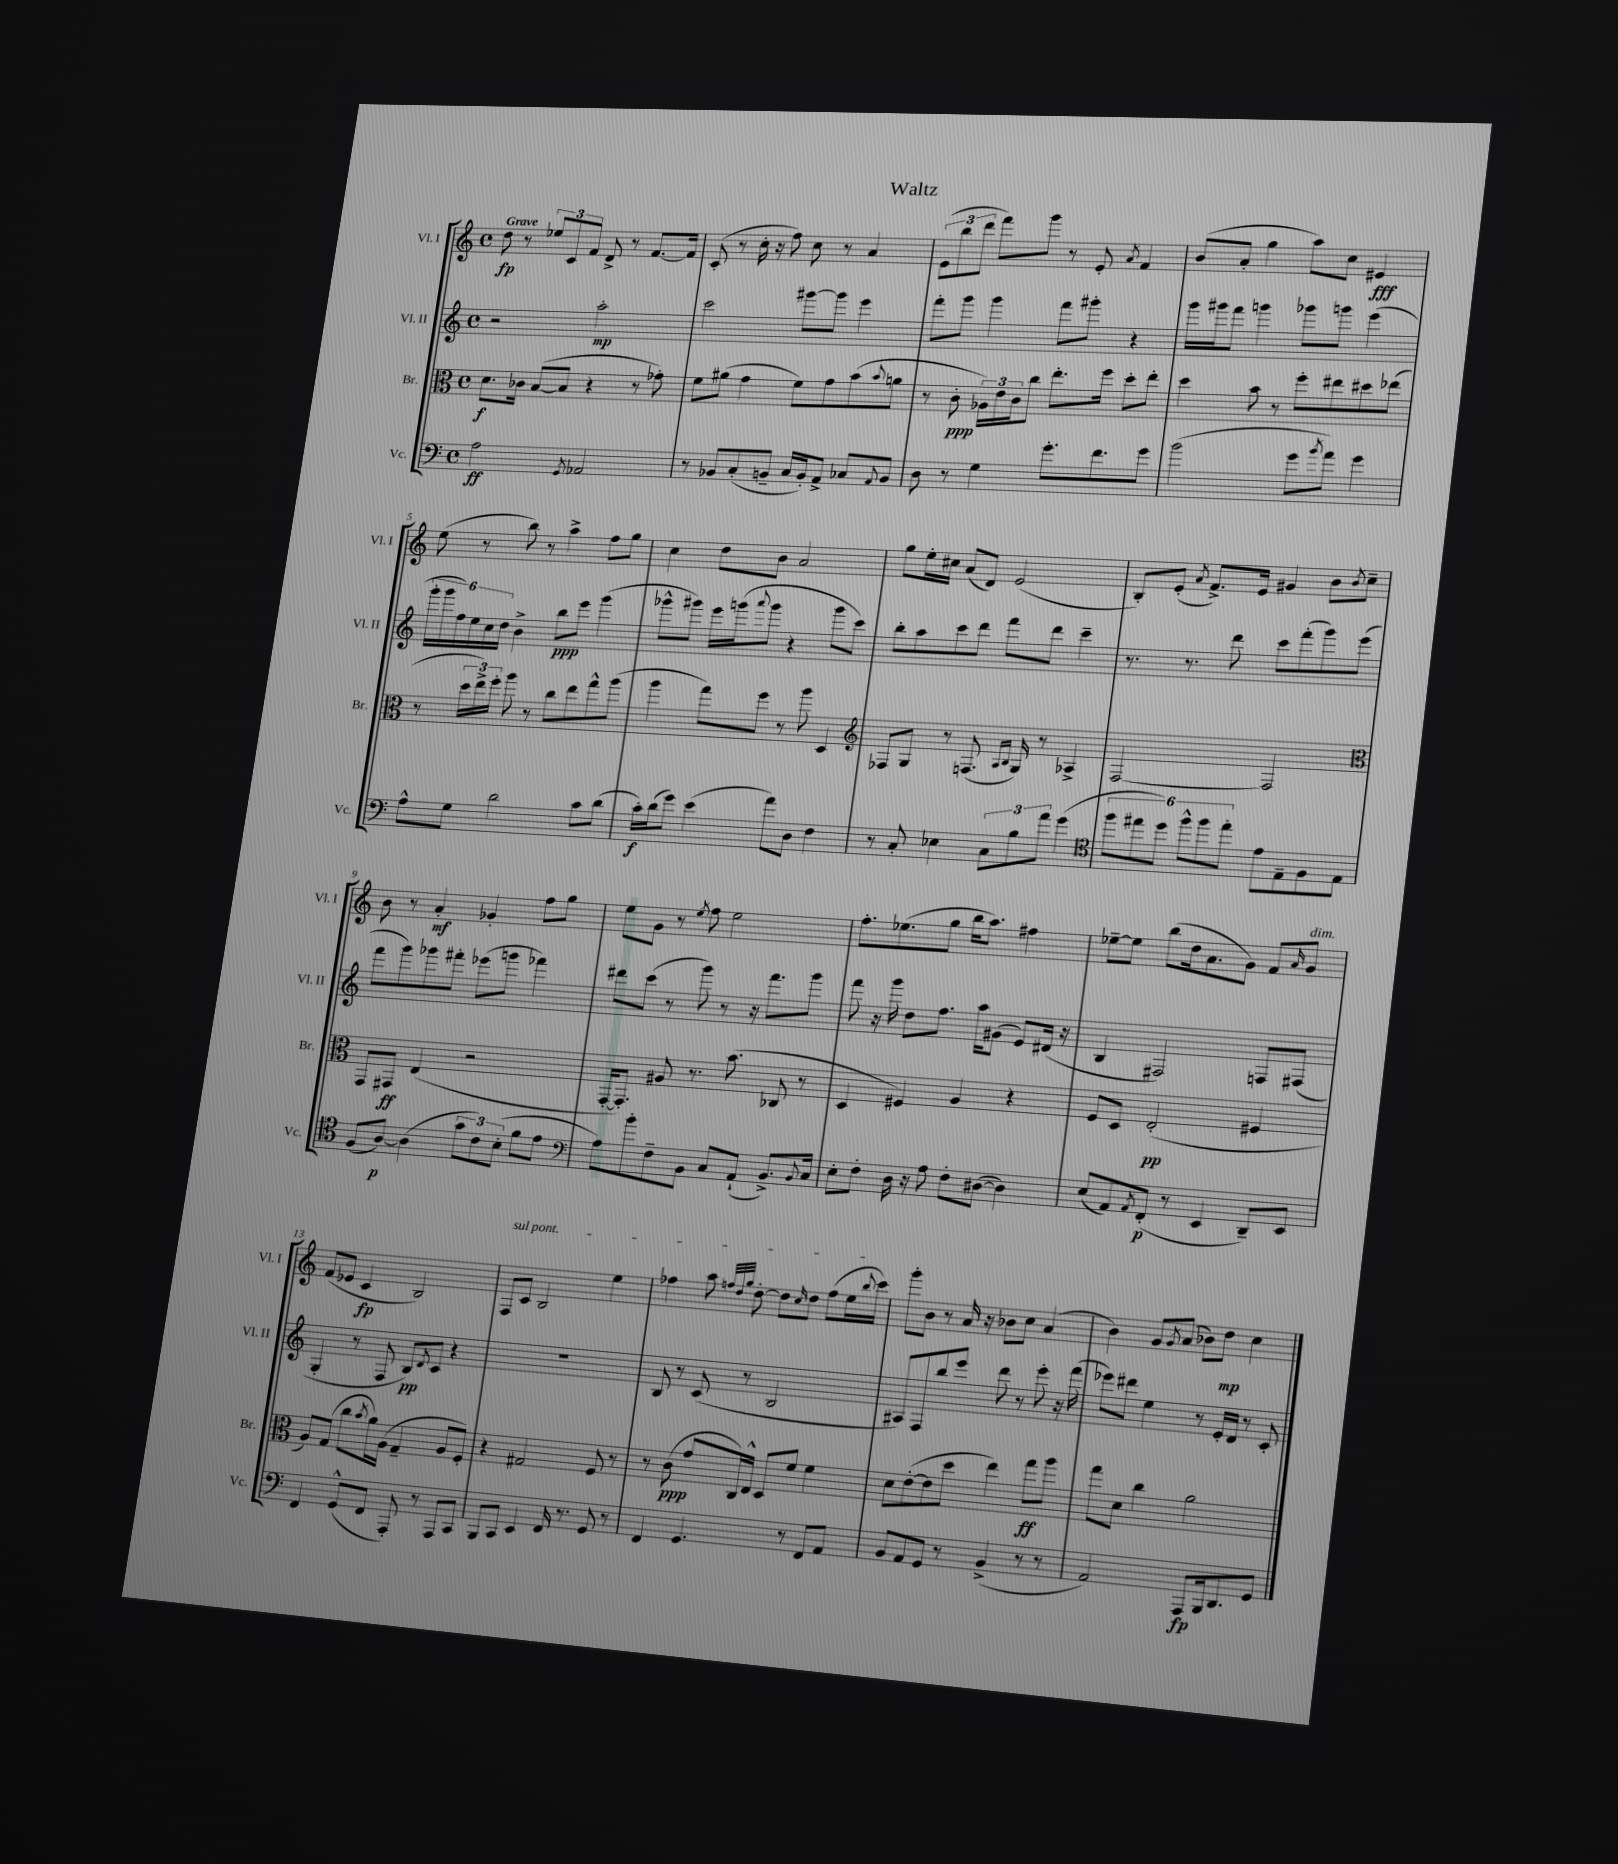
\header { title = "Waltz" }
<<
\new StaffGroup <<
\new Staff = "s0" \with { instrumentName = "Vl. I" shortInstrumentName = "Vl. I" } {
    \clef treble \key c \major \defaultTimeSignature \time 4/4 \tempo "Grave"
    d''8\fp r8 \tuplet 3/2 { ees''8 c'8 f'8 } d'8-> r8 f'8.~ f'16 |
    c'8-.( r8 c''16-. r16 f''8) c''8 r8 a'4 |
    \tuplet 3/2 { e'8( b''8 d'''8 } f'''8) g'''8 r8 e'8-. \acciaccatura { a'8 } f'4 |
    b'8( a'8-. g''4 a''8) c''8 eis'4\fff |
    e''8( r8 b''8) r8 a''4-> f''8 g''8 |
    c''4 d''8 b'8 a'2 |
    g''8 e''16-. cis''16 a'8( d'8) e'2( |
    b8-.) e'8-.( \acciaccatura { a'8 } f'8.->) e'16 gis'4 b'8 \acciaccatura { b'8 } c''8-- |
    b'8 r8 a'4-.\mf ges'4-. f''8 g''8 |
    e''8 g'8 r8 \acciaccatura { e''8 } f''8 e''2 |
    f''8.-. ees''8.( g''8 b''16 a''8.) fis''4 |
    ees''8~-- ees''8 b''8( d''16 a'8. g'8) f'8 \grace { a'16 } g'8^\markup { \italic "dim." } |
    f'8( ees'8 c'4\fp b2) |
    \once \override TextSpanner.bound-details.left.text = \markup { \italic "sul pont." } f8\startTextSpan c'8 b2 e''4 |
    fes''4 a''8 \grace { f''32 d''32 g''32 } d''8~-. d''8 \grace { c''16 } d''8 f''8( e''16 \appoggiatura { b''8 } c'''16\stopTextSpan) |
    g'''8-. b'8 r8 a'16 r16 bes'8 c''8 a'4( |
    b'4) g'8 \acciaccatura { g'8 } a'8( bes'8) d''8\mp c''4 \bar "|." |
}
\new Staff = "s1" \with { instrumentName = "Vl. II" shortInstrumentName = "Vl. II" } {
    \clef treble \key c \major \defaultTimeSignature \time 4/4
    r2 a''2-.\mp |
    c'''2 gis'''8~ gis'''8 e'''4 |
    f'''8-. g'''8 g'''4 f'''8 gis'''8-. r4 |
    g'''16 gis'''16 f'''8 g'''4 ges'''8 g'''8 e'''4( |
    \tuplet 6/4 { g'''16-. g'''16 f''16) e''16 c''16 d''16 } b'4-> b''8\ppp e'''8 g'''4( |
    ges'''8-^ gis'''8) e'''16 g'''16( \appoggiatura { a'''8 } g'''8 r4 g'''8 c'''8) |
    b''8-. a''8 c'''8 d'''8 f'''8 d'''8 c'''4-- |
    r8. r8. d'''8 c'''8 f'''8-.( g'''8) e'''8( |
    f'''8 g'''8) ges'''8 fis'''8-. ees'''8( g'''8 fes'''4) |
    dis'''8 c'''8( r8 g'''8) r8 r16 f'''8. g'''8 |
    f'''8 r16 g'''16 d''8 f''8. a''16 gis'8( e'8) dis'16( r16 |
    b4 fis2) f8 fis8( |
    g4-. r8 f8 b8\pp) \acciaccatura { d'8 } c'8 r4 |
    R1 |
    b8 r8 c'8( r8 b2 |
    ais8) f8 b''8 e'''8 d'''8 r8 e'''8-. r16 f'''16( |
    ees'''8) dis'''8 e''4 r8 e'16-. d'16 r8 c'8-. \bar "|." |
}
\new Staff = "s2" \with { instrumentName = "Br." shortInstrumentName = "Br." } {
    \clef alto \key c \major \defaultTimeSignature \time 4/4
    d'8.\f ces'16 b8~( b8 r4 r8 ges'8-.) |
    f'8 ais'8( g'4 f'8) g'8 b'8( \appoggiatura { b'8 } a'8 |
    r8 c'8-.\ppp \tuplet 3/2 { aes16) e'16 c'16 } c''8 e''8.-. f''16 d''8-. e''8-. |
    d''4 b'8 r8 f''8-. eis''8 dis''8 ees''8( |
    r8 \tuplet 3/2 { d''16 e''16->) f''16-. } a''8 r8 c''8 e''8 g''8-^ a''8( |
    a''4 g''8) f''8 r8 a''8 d4 |
    \clef treble fes8 g8 r8 f8.( \grace { a16 b16 } g16) r8 aes4-> |
    f2~ f2 |
    \clef alto g,8 gis,8\ff e4( r2 |
    g,16~-. g,8.-.) ais8 r8. b'8.( ces8 r8 |
    d4 fis4) a4 r4 |
    f8 d8 e2-.\pp( fis4 |
    a8) g8( c''8 \acciaccatura { b'8 } a'16) a16( g4-- a8 f8-.) |
    r4 gis2 f8 r8 |
    r8 c'8\ppp( g'8 c16) e16-^ d8 f'8 f'4 |
    d'8 e'8~-.( e'8 d''8 e''4) g''8\ff a''8 |
    g''8 d'8 c''4 a'2 \bar "|." |
}
\new Staff = "s3" \with { instrumentName = "Vc." shortInstrumentName = "Vc." } {
    \clef bass \key c \major \defaultTimeSignature \time 4/4
    a2\ff \acciaccatura { g,8 } aes,2 |
    r8 bes,8 c8-.( b,8-- c16 b,16-.) a,8-> ces8 \appoggiatura { a,8 } b,8 |
    d8 r8 g4 g'8.-. f'8. g'8 |
    b'2( g'8 \acciaccatura { b'8 } a'8) g'4 |
    a8-^ g8 d'2 c'8 d'8( |
    c'16-.\f) d'16( g'8) e'4( a'8) d8 f4 |
    r8 c8-. ees4 \tuplet 3/2 { c8 b8 a'8 } g'4( |
    \clef tenor \tuplet 6/4 { f''8 eis''8 d''8) f''8-^ f''8 eis''8-. } e'8 e8-- f8 e8 |
    f8( a8~\p) a4( \tuplet 3/2 { g'8 c'8) b8-.( } f'8 e'8 |
    \clef bass a8) b'8-. f8-- b,8 c8 a,8-!( b,8.->) \appoggiatura { b,8 } c16 |
    e8-. f8-. d16 r16 a8 f8-. dis8~( dis4) |
    e8( a,8) \acciaccatura { a,8 } f,8-.\p( r8 e,4 d,8--) e,8 |
    f,4 g,8-^( f,8 a,,8-.) r8 a,,8 c,8 |
    b,,8 c,8 e,4 f,16 r8. g,8 r8 |
    f,4 g,4. r8 f,8 a,8 |
    b,8 a,8 g,8 r8 b,4->( r8 r8 |
    a,2) a,,8\fp b,,16 d,8. g,8 \bar "|." |
}
>>
>>
